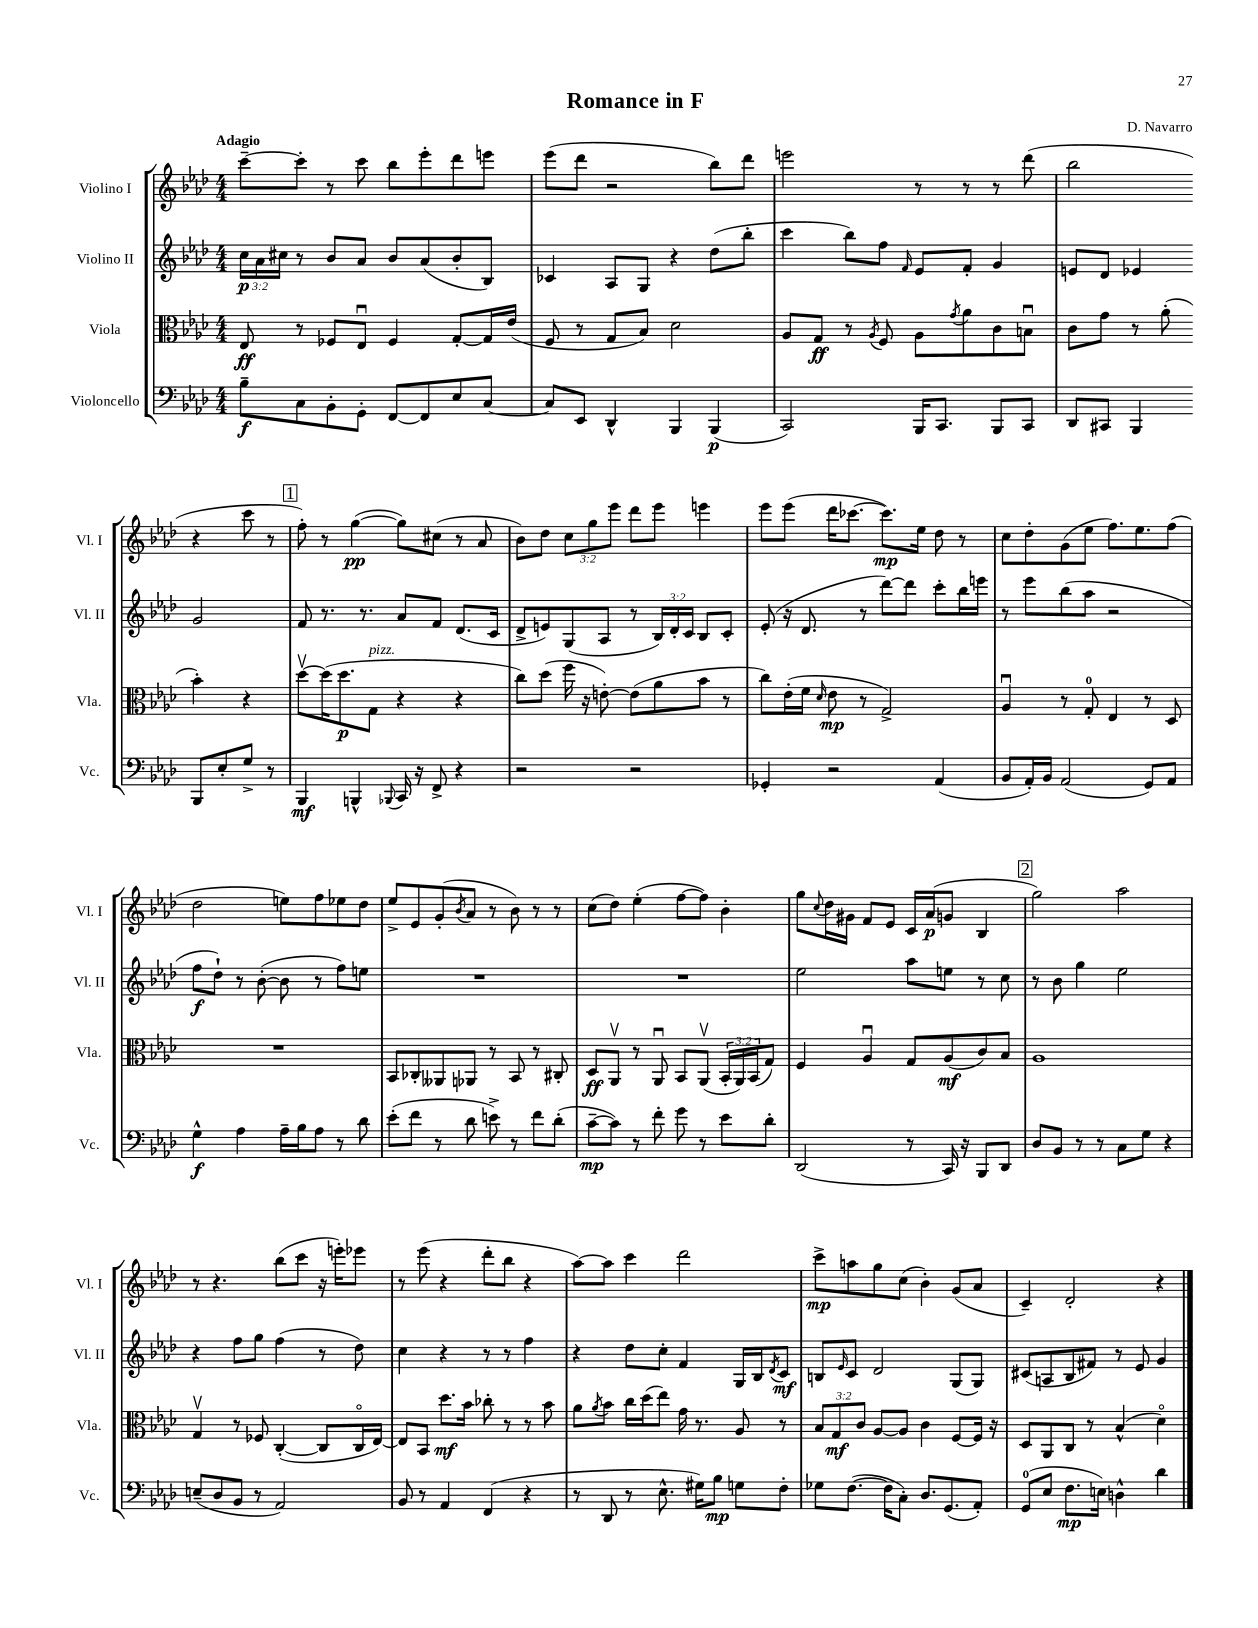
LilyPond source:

\header { title = "Romance in F" composer = "D. Navarro" }
<<
\new StaffGroup <<
\new Staff = "s0" \with { instrumentName = "Violino I" shortInstrumentName = "Vl. I" } {
    \clef treble \key aes \major \numericTimeSignature \time 4/4 \override Staff.TupletNumber.text = #tuplet-number::calc-fraction-text \tempo "Adagio"
    c'''8~-- c'''8-. r8 c'''8 bes''8 ees'''8-. des'''8 e'''8 |
    ees'''8( des'''8 r2 bes''8) des'''8 |
    e'''2 r8 r8 r8 des'''8( |
    bes''2 r4 c'''8 r8 |
    \mark \markup { \box "1" } f''8-.) r8 g''4~\pp( g''8) cis''8( r8 aes'8 |
    bes'8) des''8 \tuplet 3/2 { c''8 g''8 ees'''8 } des'''8 ees'''8 e'''4 |
    ees'''8 ees'''8( des'''16 ces'''8.~ ces'''8.\mp) ees''16 des''8 r8 |
    c''8 des''8-. g'8( ees''8 f''8.) ees''8. f''8( |
    des''2 e''8) f''8 ees''8 des''8 |
    ees''8-> ees'8 g'8-.( \acciaccatura { bes'8 } aes'8 r8 bes'8) r8 r8 |
    c''8( des''8) ees''4-.( f''8~ f''8) bes'4-. |
    g''8 \appoggiatura { c''8 } des''16 gis'16 f'8 ees'8 c'16 aes'16\p( g'8 bes4 |
    \mark \markup { \box "2" } g''2) aes''2 |
    r8 r4. bes''8( c'''8 r16 e'''16-.) ees'''8 |
    r8 ees'''8( r4 des'''8-. bes''8 r4 |
    aes''8~) aes''8 c'''4 des'''2 |
    c'''8->\mp a''8 g''8 c''8( bes'4-.) g'8( aes'8 |
    c'4--) des'2-. r4 \bar "|." |
}
\new Staff = "s1" \with { instrumentName = "Violino II" shortInstrumentName = "Vl. II" } {
    \clef treble \key aes \major \numericTimeSignature \time 4/4 \override Staff.TupletNumber.text = #tuplet-number::calc-fraction-text
    \tuplet 3/2 { c''16\p aes'16 cis''16 } r8 bes'8 aes'8 bes'8 aes'8( bes'8-. bes8) |
    ces'4 aes8 g8 r4 des''8( bes''8-. |
    c'''4 bes''8) f''8 \grace { f'16 } ees'8 f'8-. g'4 |
    e'8 des'8 ees'4 g'2 |
    \mark \markup { \box "1" } f'8 r8. r8. aes'8 f'8 des'8.( c'16 |
    des'8-> e'8) g8( aes8 r8 \tuplet 3/2 { bes16) des'16-. c'16 } bes8 c'8-. |
    ees'8-.( r16 des'8. r8 des'''8~) des'''8 c'''8-. bes''16 e'''16 |
    r8 ees'''8 bes''8( aes''8 r2 |
    f''8\f des''8-!) r8 bes'8~-.( bes'8 r8 f''8) e''8 |
    R1 |
    R1 |
    ees''2 aes''8 e''8 r8 c''8 |
    \mark \markup { \box "2" } r8 bes'8 g''4 ees''2 |
    r4 f''8 g''8 f''4( r8 des''8) |
    c''4 r4 r8 r8 f''4 |
    r4 des''8 c''8-. f'4 g16 bes16 \acciaccatura { des'8 } c'8\mf |
    b8 \grace { ees'16 } c'8 des'2 g8( g8) |
    cis'8( a8 bes8 fis'8) r8 ees'8 g'4 \bar "|." |
}
\new Staff = "s2" \with { instrumentName = "Viola" shortInstrumentName = "Vla." } {
    \clef alto \key aes \major \numericTimeSignature \time 4/4 \override Staff.TupletNumber.text = #tuplet-number::calc-fraction-text
    ees8\ff r8 fes8 ees8\downbow fes4 g8~-. g16 ees'16( |
    f8 r8 g8 bes8) des'2 |
    aes8 g8\ff r8 \acciaccatura { aes8 } f8 aes8 \acciaccatura { g'8 } aes'8 c'8 b8\downbow |
    c'8 g'8 r8 aes'8-.( bes'4-.) r4 |
    \mark \markup { \box "1" } des''8~\upbow des''16( des''8.\p g8^\markup { \italic "pizz." } r4 r4 |
    c''8) des''8( f''16 r16 e'8~-.) e'8( aes'8 bes'8 r8 |
    c''8) ees'16-.( f'16 \grace { des'16 } ees'8\mp r8 g2->) |
    aes4\downbow r8 g8-0-. ees4 r8 des8 |
    R1 |
    bes,8 ces8-. aeses,8 aes,8 r8 bes,8 r8 cis8-. |
    des8\ff aes,8\upbow r8 aes,8\downbow bes,8 aes,8\upbow( \tuplet 3/2 { bes,16-. aes,16) bes,16( } g8) |
    f4 aes4\downbow g8 aes8\mf( c'8) bes8 |
    \mark \markup { \box "2" } aes1 |
    g4\upbow r8 fes8 c4~-.( c8 c16\flageolet ees16~) |
    ees8 bes,8 des''8.\mf bes'16 ces''8-. r8 r8 bes'8 |
    aes'8 \acciaccatura { aes'8 } bes'8 c''16 des''16( ees''8) g'16 r8. aes8 r8 |
    \tuplet 3/2 { bes8 g8\mf c'8 } aes8~ aes8 c'4 f8~ f16 r16 |
    des8 aes,8 c8 r8 bes4-^( des'4\flageolet) \bar "|." |
}
\new Staff = "s3" \with { instrumentName = "Violoncello" shortInstrumentName = "Vc." } {
    \clef bass \key aes \major \numericTimeSignature \time 4/4
    bes8--\f c8 bes,8-. g,8-. f,8~ f,8 ees8 c8~ |
    c8 ees,8 des,4-^ bes,,4 bes,,4\p( |
    c,2) bes,,16 c,8. bes,,8 c,8 |
    des,8 cis,8 bes,,4 bes,,8 ees8-. g8-> r8 |
    \mark \markup { \box "1" } bes,,4\mf b,,4-^ \appoggiatura { bes,,8 } c,16 r16 f,8-> r4 |
    r2 r2 |
    ges,4-. r2 aes,4( |
    bes,8 aes,16-.) bes,16 aes,2( g,8) aes,8 |
    g4-^\f aes4 aes16-- bes16 aes8 r8 des'8 |
    ees'8-.( f'8 r8 des'8 e'8->) r8 f'8 des'8-.( |
    c'8~--\mp c'8) r8 f'8-. g'8 r8 ees'8 des'8-. |
    des,2( r8 c,16) r16 bes,,8 des,8 |
    \mark \markup { \box "2" } des8 bes,8 r8 r8 c8 g8 r4 |
    e8--( des8 bes,8 r8 aes,2) |
    bes,8 r8 aes,4 f,4( r4 |
    r8 des,8 r8 ees8.-^ gis16) bes8\mp g8 f8-. |
    ges8 f8.~( f16 c8-.) des8. g,8.( aes,8-.) |
    g,8-0( ees8 f8.\mp e16) d4-^ des'4 \bar "|." |
}
>>
>>
\layout { \context { \Score \remove "Bar_number_engraver" } }
